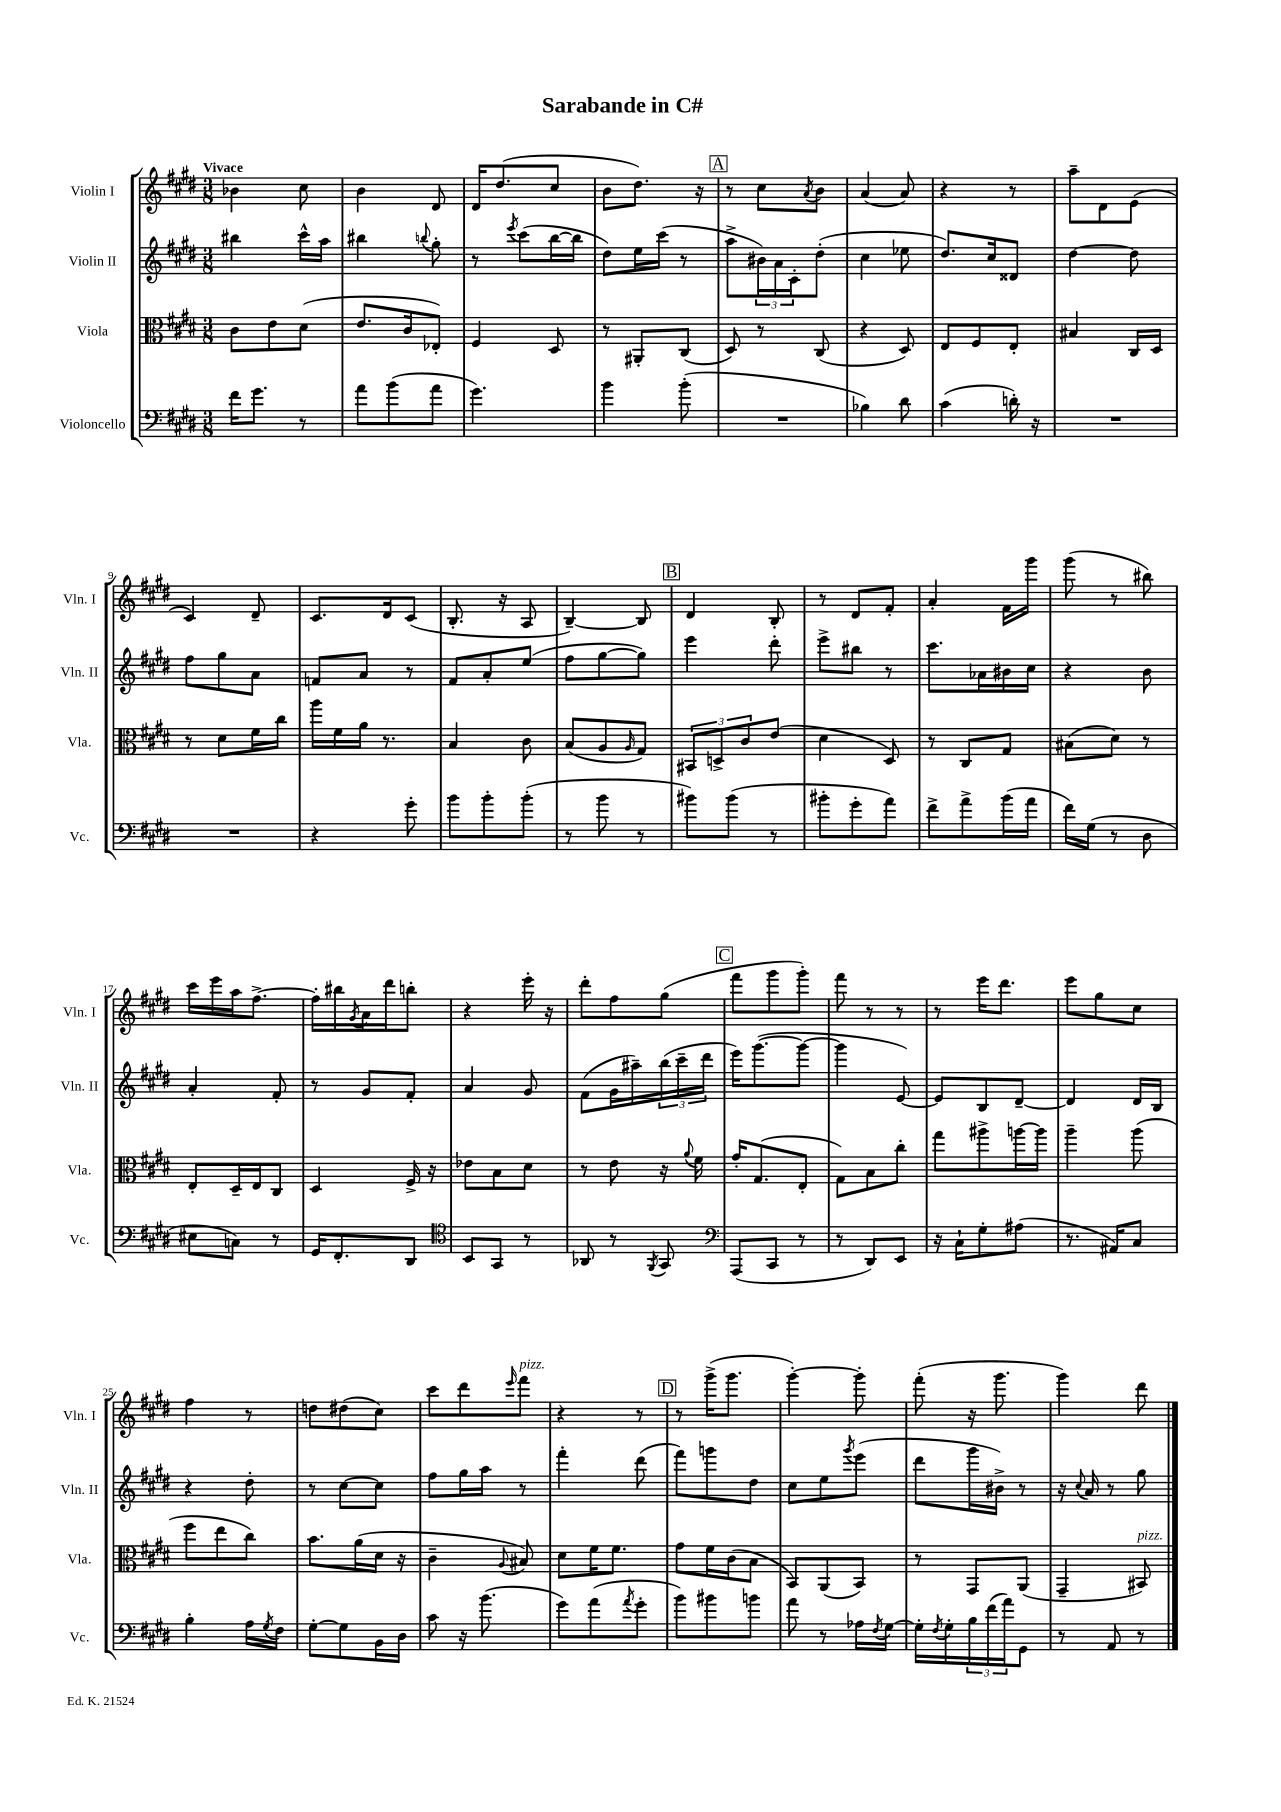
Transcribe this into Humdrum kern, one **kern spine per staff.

**kern	**kern	**kern	**kern
*staff4	*staff3	*staff2	*staff1
*clefF4	*clefC3	*clefG2	*clefG2
*k[f#c#g#d#]	*k[f#c#g#d#]	*k[f#c#g#d#]	*k[f#c#g#d#]
*M3/8	*M3/8	*M3/8	*M3/8
16f#\LK	8c#\L	4bb#\	4b-\
8.g#\J	.	.	.
.	8e\	.	.
8r	(8d#\J	16ccc#^^\LL	8cc#\
.	.	16aa\JJ	.
=	=	=	=
8a\L	8.e/L	4bb#\	4b\
(8b\	.	.	.
.	16c#/k	.	.
.	.	8qqbb/	.
8a\J	8E-'/J)	8gg#'\	8d#/
=	=	=	=
4.g#\)	4F#/	8r	16d#/LK
.	.	.	(8.dd#/
.	.	8qeee/	.
.	.	(8ccc#\L	.
.	8D#/	[16bb\L	8cc#/J
.	.	16bb\]JJ	.
=	=	=	=
4b\	8r	8dd#\L)	8b\L
.	8AA#'/L	16ee\L	8.dd#\J)
.	.	(16ccc#\JJ	.
(8b'\	(8C#/J	8r	.
.	.	.	16r
=	=	=	=
4.r	8D#/)	8aa^\L	8r
.	8r	24b#\L)	8cc#\L
.	.	24a\	.
.	.	24c#'\J	.
.	.	.	8qa/
.	(8C#/	(8dd#'\J	8b\J
=	=	=	=
4B-\)	4r	4cc#\	(4a/
8d#\	8D#/)	8ee-\	8a/)
=	=	=	=
(4c#\	8E/L	8.dd#/L)	4r
.	8F#/	.	.
.	.	16cc#/k	.
16d'\)	8E'/J	8d##/J	8r
16r	.	.	.
=	=	=	=
4.r	4B#/	[4dd#\	8aa~\L
.	.	.	8d#\
.	16C#/LL	8dd#\]	(8e\J
.	16D#/JJ	.	.
=	=	=	=
4.r	8r	8ff#\L	4c#/)
.	8d#\L	8gg#\	.
.	16f#\L	8a\J	8d#~/
.	16cc#\JJ	.	.
=	=	=	=
4r	16aa\LL	8f/L	8.c#/L
.	16f#\	.	.
.	16a\JJ	8a/J	.
.	8.r	.	16d#/k
8g#'\	.	8r	(8c#/J
=	=	=	=
8b\L	4B/	8f#/L	8.B'/
8b'\	.	8a'/	.
.	.	.	16r
(8b'\J	8c#\	(8ee/J	8A/
=	=	=	=
8r	(8B/L	8ff#\L	[4B~/)
8b\	8A/	[8gg#\	.
.	16qqA/	.	.
8r	8G#/J)	8gg#\]J)	8B/]
=	=	=	=
8b#\L)	12BB#/L	4eee\	4d#/
.	12D^/	.	.
(8b#\J	.	.	.
.	12c#/	.	.
8r	(8e/J	8ddd#'\	8B'/
=	=	=	=
8b#'\L	4d#\	8eee^\L	8r
8g#'\	.	8bb#\J	8d#/L
8a\J)	8D#/)	8r	8f#'/J
=	=	=	=
8f#^\L	8r	8.ccc#\L	4a'/
8a^\	8C#/L	.	.
.	.	16a-\L	.
(16b\L	8G#/J	16b#\	16f#\LL
16a\JJ	.	16cc#\JJ	16ggg#\JJ
=	=	=	=
16f#\LL)	(8B#\L	4r	(8ggg#\
(16G#\JJ	.	.	.
8r	8d#\J)	.	8r
8D#\	8r	8b\	8bb#\)
=	=	=	=
8E#\L	8E'/L	4a'/	16ccc#\LL
.	.	.	16eee\
8C\J)	16D#~/L	.	16aa\J
.	16E/J	.	[8.ff#^\J
8r	8C#/J	8f#'/	.
=	=	=	=
16GG#/LK	4D#/	8r	16ff#'\]LL
8.FF#'/	.	.	16bb#\
.	.	.	8qg#/
.	.	8g#/L	16a\
.	.	.	16ddd#\J
8DD#/J	16F#^/	8f#'/J	8bb'\J
.	16r	.	.
=	=	=	=
*clefC4	*	*	*
8BB/L	8e-\L	4a/	4r
8GG#/J	8B\	.	.
8r	8d#\J	8g#/	16eee'\
.	.	.	16r
=	=	=	=
8AA-/	8r	(8f#\L	8ddd#'\L
8r	8e\	16g#\L	8ff#\
.	.	16aa#~\)	.
8qFF#/	.	.	.
8GG#/	16r	(24bb\	(8gg#\J
.	.	24ccc#~\	.
.	8qqa/	.	.
.	16f#\	.	.
.	.	24ddd#\JJ	.
=	=	=	=
*clefF4	*	*	*
(8AAA/L	16g#'/LK	16eee\LK)	8fff#\L
.	(8.G#/	([8.ggg#\	.
8CC#/J	.	.	8ggg#\
8r	8E'/J	8ggg#\_J	8ggg#'\J)
=	=	=	=
8r	8G#\L)	4ggg#\]	8fff#\
8DD#/L)	8B\	.	8r
8EE/J	8cc#'\J	[8e/)	8r
=	=	=	=
16r	8gg#\L	8e/]L	8r
16C#`\LK	.	.	.
8G#'\	8aa#^\	8B/	16eee\LK
.	.	.	8.ddd#\J
(8A#\J	[16aa\L	[8d#~/J	.
.	16aa\]JJ	.	.
=	=	=	=
8.r	4aa~\	4d#/]	8eee\L
.	.	.	8gg#\
16AA#/LK)	.	.	.
8C#/J	(8aa\	16d#/LL	8cc#\J
.	.	16B/JJ	.
=	=	=	=
4B'\	8ff#\L	4r	4ff#\
.	8ee\	.	.
16A\LL	8cc#\J)	8dd#'\	8r
8qG#/	.	.	.
16F#\JJ	.	.	.
=	=	=	=
[8G#'\L	8.b\L	8r	8dd\L
8G#\]	.	[8cc#\L	(8dd#\
.	(16a\L	.	.
16BB\L	16d#\JJ	8cc#\]J	8cc#\J)
16D#\JJ	16r	.	.
=	=	=	=
8c#\	4c#~\	8ff#\L	8ccc#\L
16r	.	16gg#\L	8ddd#\
(8.b\	.	16aa\JJ	.
.	8qqA/	.	16qqeee/
.	8B#/)	8r	8fff#\J
=	=	=	=
8g#\L)	8d#\L	4fff#'\	4r
(8a\	16f#\K	.	.
.	8.f#\J	.	.
8qa/	.	.	.
8g#'\J	.	(8ddd#\	8r
=	=	=	=
8b\L)	8g#\L	8fff#\L)	8r
8b#\	16f#\L	8ggg\	(16ggg#^\LK
.	(16c#\J	.	8.ggg#\J
8b\J	8B\J	8dd#\J	.
=	=	=	=
8a\	8BB/L)	8cc#\L	[4ggg#'\)
8r	(8AA/	8ee\	.
.	.	8qggg#/	.
16A-\LL	8BB/J)	(8eee\J	8ggg#'\]
8qF#/	.	.	.
[16G#\JJ	.	.	.
=	=	=	=
16G#'\]LL	8r	8ddd#\L	(8fff#'\
8qF#/	.	.	.
16G#'\	.	.	.
24B\	8GG#/L	16ggg#\L	16r
(24f#\	.	.	.
.	.	16b#^\JJ)	8.ggg#\
24a\J)	.	.	.
8GG#\J	(8AA/J	8r	.
=	=	=	=
8r	4GG#~/	16r	4ggg#\)
.	.	8qqcc#/	.
.	.	16a/	.
8AA/	.	8r	.
8r	8BB#/)	8gg#\	8ddd#\
==	==	==	==
*-	*-	*-	*-
